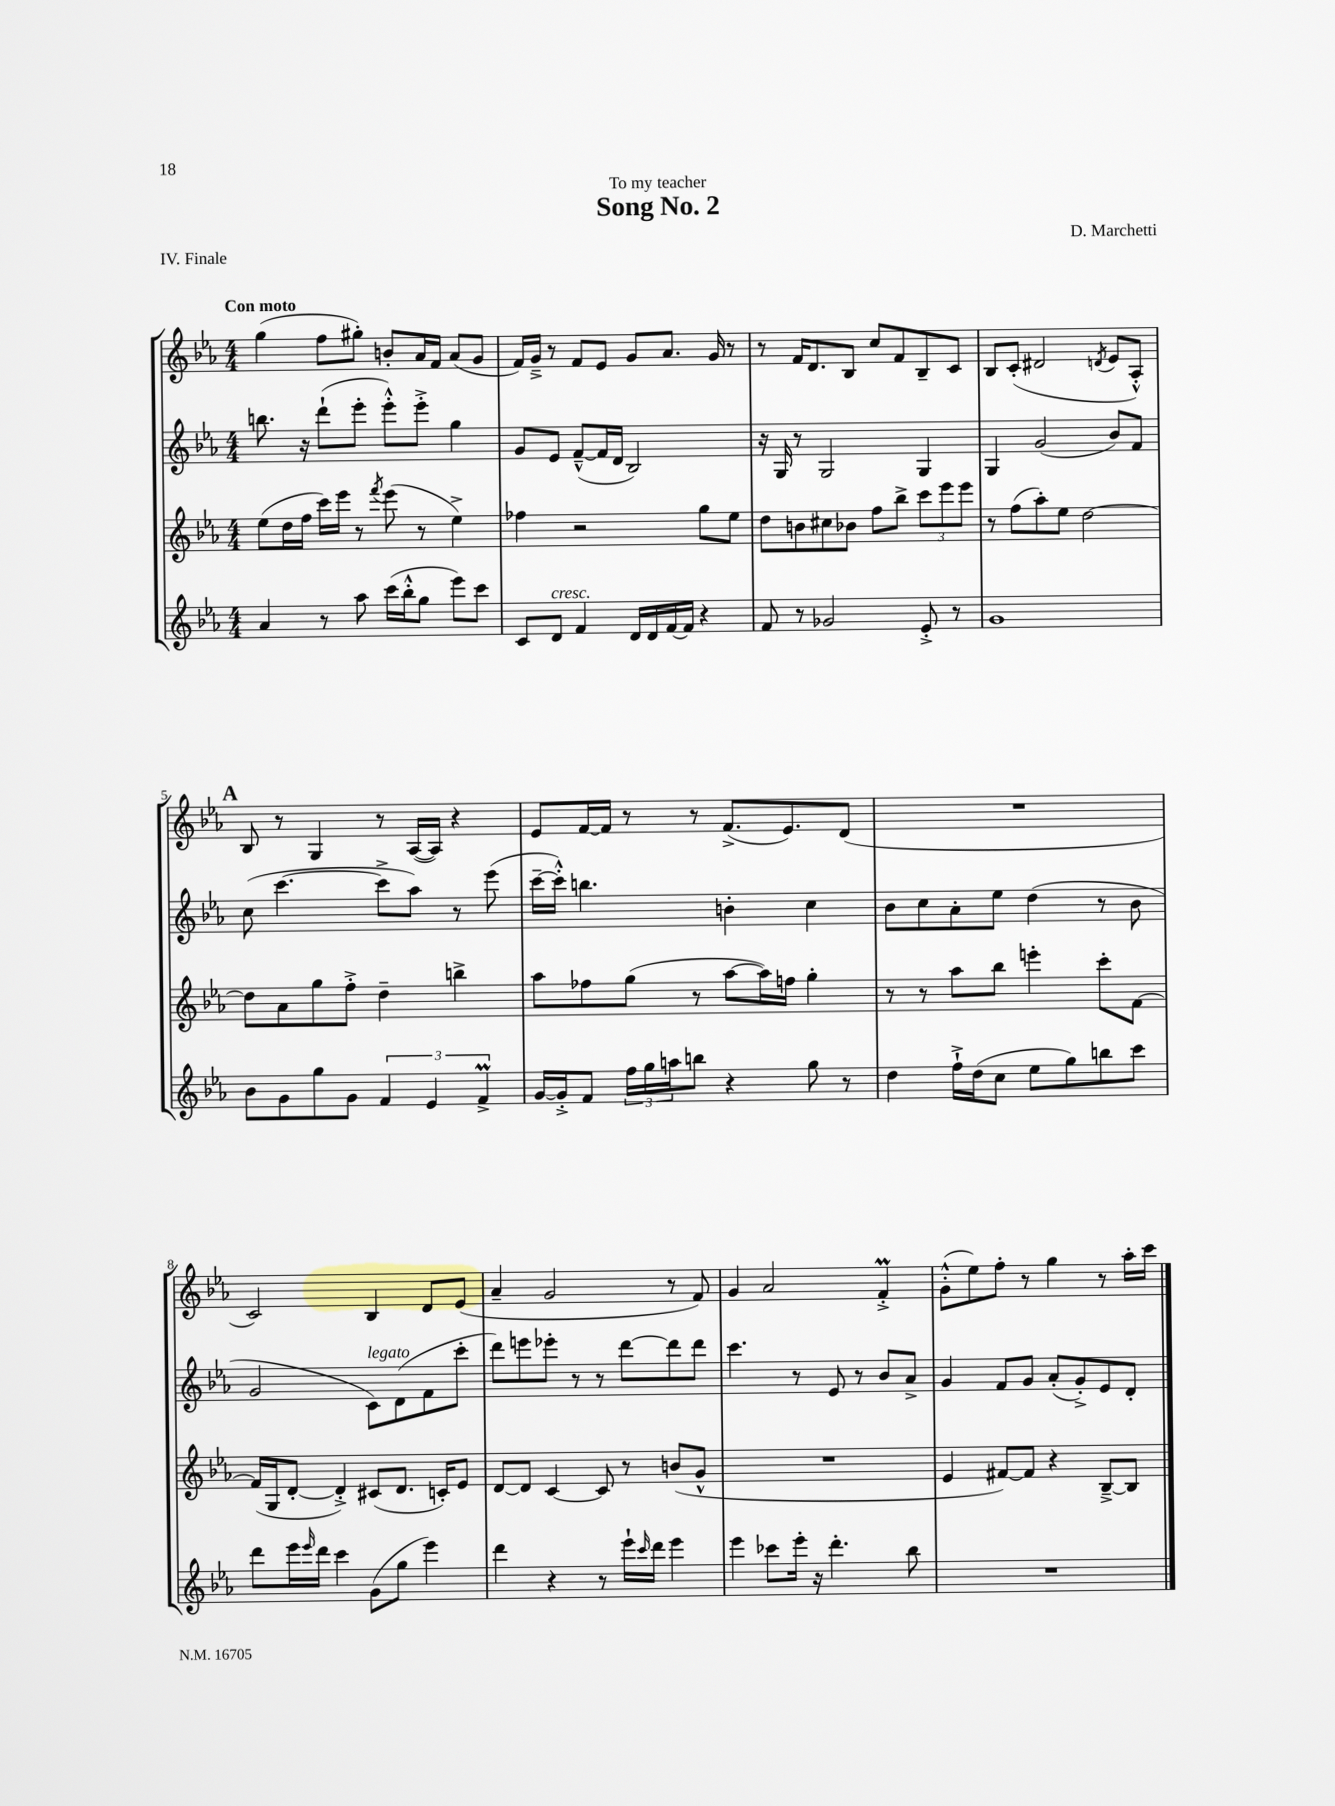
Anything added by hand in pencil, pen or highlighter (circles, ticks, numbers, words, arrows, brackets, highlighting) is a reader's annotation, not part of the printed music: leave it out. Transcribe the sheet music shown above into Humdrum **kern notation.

**kern	**kern	**kern	**kern
*staff4	*staff3	*staff2	*staff1
*clefG2	*clefG2	*clefG2	*clefG2
*k[b-e-a-]	*k[b-e-a-]	*k[b-e-a-]	*k[b-e-a-]
*M4/4	*M4/4	*M4/4	*M4/4
4a-/	(8ee-\L	8.bb\	(4gg\
.	16dd\L	.	.
.	16ff\JJ	16r	.
8r	16ccc\LL)	(8ddd`\L	8ff\L
.	16eee-\JJ	.	.
8aa-\	8r	8eee-'\J	8gg#'\J)
.	8qfff/	.	.
(16ccc\LL	(8eee-\	8eee-'^^\L)	8b'/L
16bb-'^^\J	.	.	.
8gg\J	8r	8eee-'^\J	16a-/L
.	.	.	16f/JJ
8eee-\L)	4ee-^\)	4gg\	(8a-/L
8ccc\J	.	.	8g/J
=	=	=	=
8c/L	4ff-\	8g/L	16f/LL)
.	.	.	16g~^/JJ
8d/J	.	8e-/J	8r
4f/	2r	([8f~^^/L	8f/L
.	.	16f/]L	8e-/J
.	.	16d/JJ	.
16d/LL	.	2B-/)	8g/L
16d/	.	.	.
[16f/	.	.	8.a-/J
16f/]JJ	.	.	.
4r	8gg\L	.	.
.	.	.	16g/
.	8ee-\J	.	8r
=	=	=	=
8f/	8dd\L	16r	8r
.	.	16G/	.
8r	8b\	8r	16f/LK
.	.	.	8.d/
2g-/	8cc#\	2G/	.
.	8b-\J	.	8B-/J
.	8ff\L	.	8cc/L
.	8bb-^\J	.	8f/
8e-'^/	12ccc\L	4G/	8B-~/
.	12eee-\	.	.
8r	.	.	8c/J
.	12eee-\J	.	.
=	=	=	=
1g	8r	4G/	8B-/L
.	(8ff\L	.	(8c'/J
.	8aa-'\)	(2g/	2d#/
.	8ee-\J	.	.
.	[2dd\	.	.
.	.	.	8qd/
.	.	8b-/L)	8e-/L
.	.	8f/J	8A-'^^/J)
=	=	=	=
8b-\L	8dd\]L	(8cc\	8B-/
8g\	8a-\	[4.ccc\	8r
8gg\	8gg\	.	4G/
8g\J	8ff'^\J	.	.
6f/	4dd~\	8ccc^\]L	8r
.	.	8aa-\J)	([16A-/LL
6e-/	.	.	.
.	.	.	16A-/]JJ)
.	4bb^\	8r	4r
6f^/	.	.	.
.	.	(8eee-\	.
=	=	=	=
[16g/LL	8aa-\L	[16ccc~\LL	8e-/L
16g'^/]J	.	16ccc'^^\]JJ)	.
8f/J	8ff-\	4.bb\	[16f/L
.	.	.	16f/]JJ
24ff\LL	(8gg\J	.	8r
24gg\	.	.	.
24aa\J	.	.	.
8bb\J	8r	.	8r
4r	[8aa-\L	4b'\	(8.f^/L
.	16aa-\]L)	.	.
.	16ff\JJ	.	8.e-/)
8gg\	4gg'\	4cc\	.
8r	.	.	(8d/J
=	=	=	=
4dd\	8r	8b-\L	1r
.	8r	8cc\	.
16ff`^\LL	8aa-\L	8a-'\	.
(16dd\J	.	.	.
8cc\J	8bb-\J	8ee-\J	.
8ee-\L	4eee'\	(4dd\	.
8gg\)	.	.	.
8bb\	8ccc'\L	8r	.
8ccc\J	[8f\J	8b-\	.
=	=	=	=
8ddd\L	(16f/]LL	2g/	2c/)
.	16G/J	.	.
16eee-\L	[8d'/J	.	.
16qqeee-/	.	.	.
16ddd\JJ	.	.	.
4ccc\	4d'^/])	.	.
(8g\L	(8c#/L	8c\L)	4B-/
8gg\J	8.d/J	(8d\	.
4eee-\)	.	8f\	8d/L
.	16c'/LK)	.	.
.	8e-/J	8ccc'\J	(8e-/J
=	=	=	=
4ddd\	[8d/L	8ddd\L)	4a-~/
.	8d/]J	8eee\	.
4r	[4c/	8eee-'\J	2g/
.	.	8r	.
8r	8c/]	8r	.
16eee-`\LL	8r	[8ddd\L	.
16qqccc/	.	.	.
16ddd\JJ	.	.	.
4eee-\	(8b/L	8ddd\]	8r
.	8g^^/J	8ddd\J	8f/)
=	=	=	=
4eee-\	1r	4.ccc\	4g/
8ccc-\L	.	.	2a-/
16eee-'\Jk	.	8r	.
16r	.	.	.
4.ddd'\	.	8e-/	.
.	.	8r	.
.	.	8b-/L	4f'^/
8bb-\	.	8a-^/J	.
=	=	=	=
1r	4e-/	4g/	(8g'^^\L
.	.	.	8ee-\)
.	[8f#/L)	8f/L	8ff'\J
.	8f#/]J	8g/J	8r
.	4r	(8a-'/L	4gg\
.	.	8g'^/)	.
.	[8B-~^/L	8e-/	8r
.	8B-/]J	8d'/J	16aa-'\LL
.	.	.	16ccc\JJ
==	==	==	==
*-	*-	*-	*-
